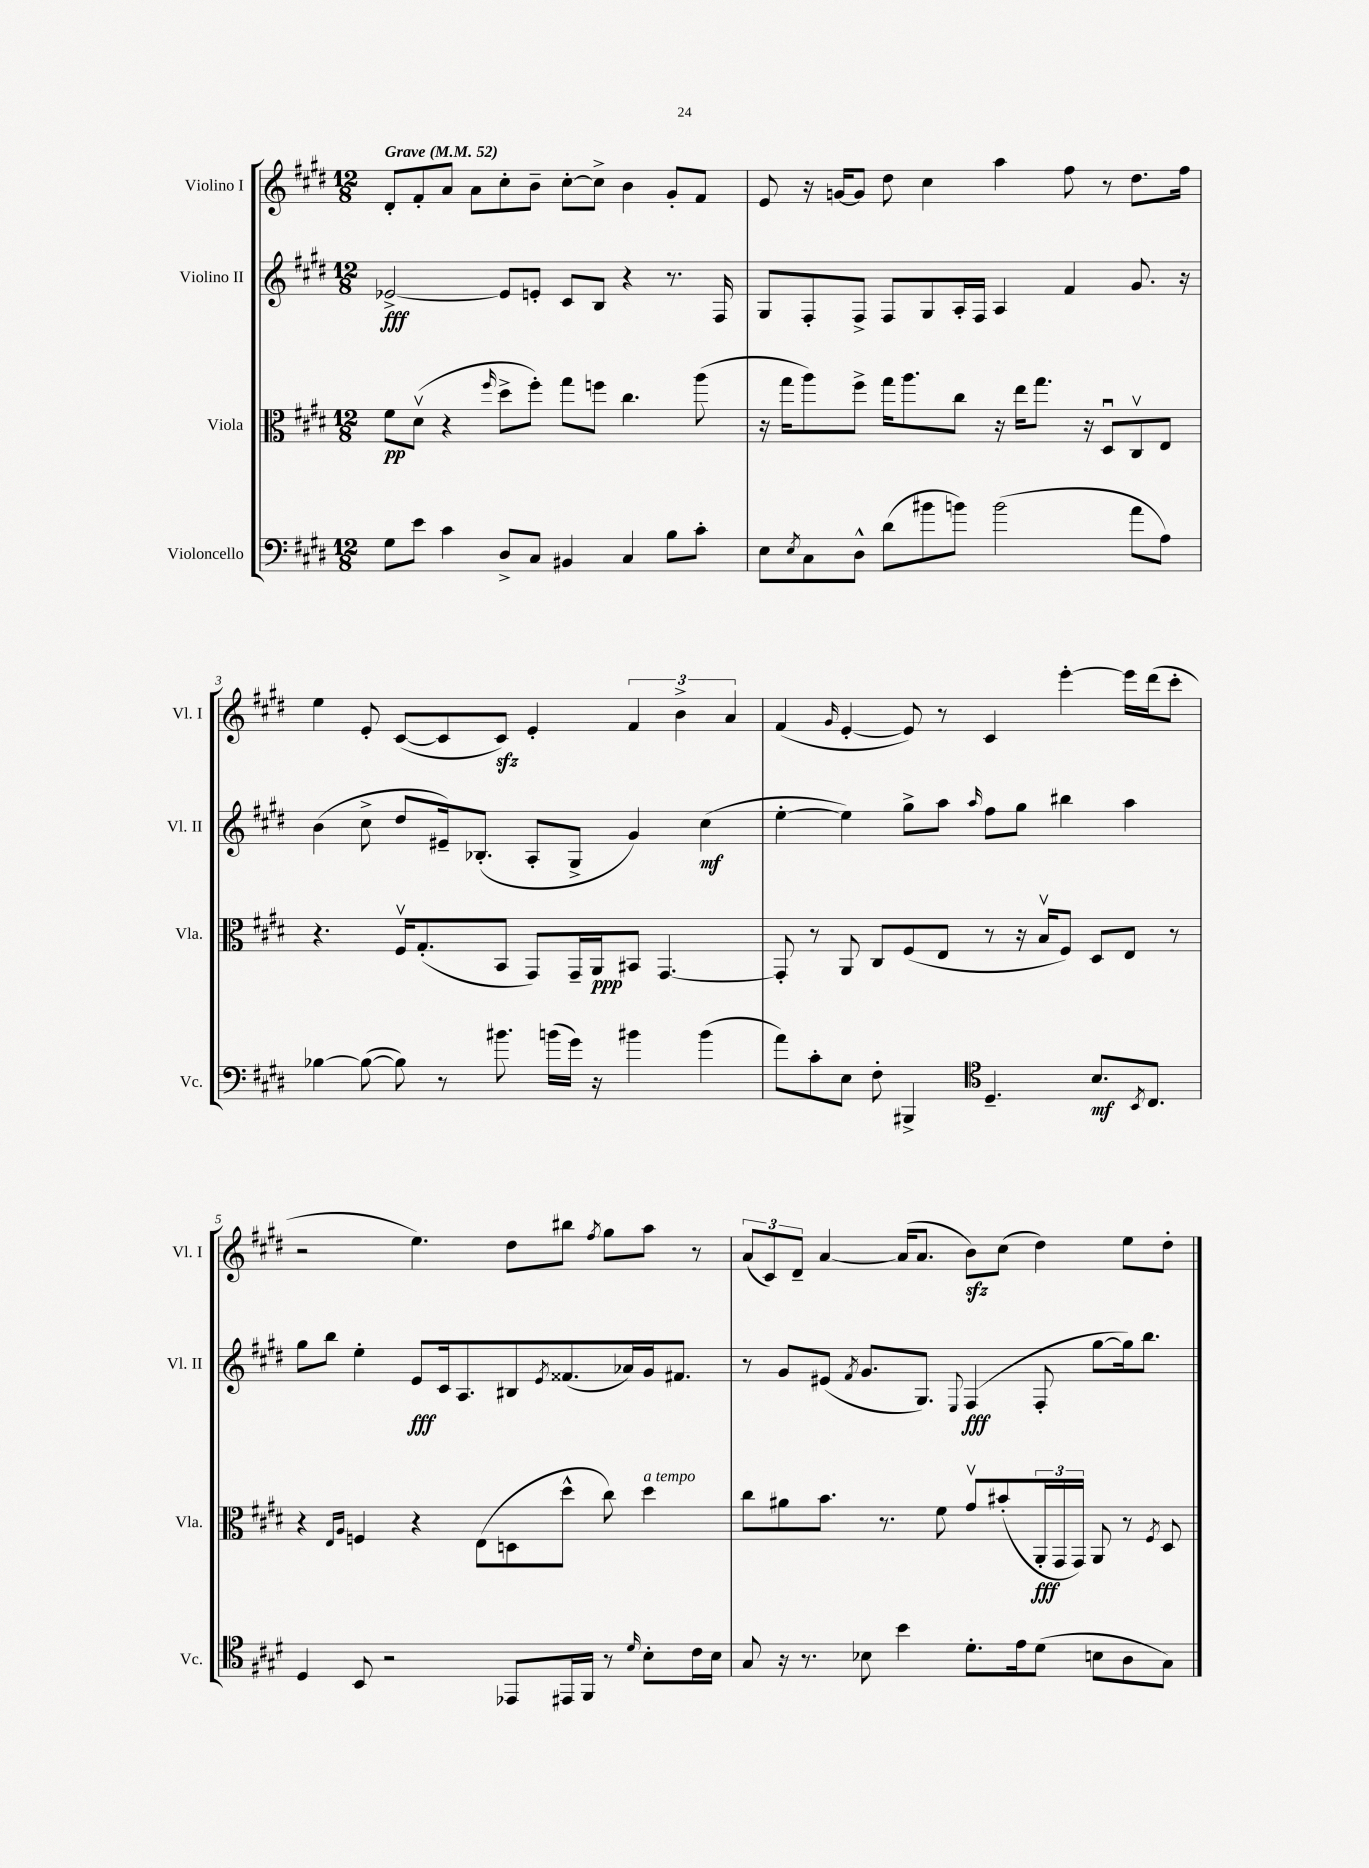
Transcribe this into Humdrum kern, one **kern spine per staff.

**kern	**kern	**kern	**kern
*staff4	*staff3	*staff2	*staff1
*clefF4	*clefC3	*clefG2	*clefG2
*k[f#c#g#d#]	*k[f#c#g#d#]	*k[f#c#g#d#]	*k[f#c#g#d#]
*M12/8	*M12/8	*M12/8	*M12/8
*MM52	*MM52	*MM52	*MM52
8G#	8f#	[2e-^	8d#'
8e	(8d#v	.	8f#'
4c#	4r	.	8a
.	.	.	8a
.	16qqff#	.	.
8D#^	8dd#^	8e-]	8cc#'
8C#	8ff#')	8e'	8b~
4BB#	8gg#	8c#	[8cc#'
.	8ff	8B	8cc#^]
4C#	4.cc#	4r	4b
8B	.	8.r	8g#'
8c#'	(8aa	.	8f#
.	.	16F#	.
=	=	=	=
8E	16r	8G#	8e
.	16gg#	.	.
8qE	.	.	.
8C#	8aa)	8F#'	16r
.	.	.	[16g
8D#^^	8ff#^	8F#^	8g]
(8d#	16gg#	8F#	8dd#
.	8.aa	.	.
8b#	.	8G#	4cc#
8b)	8cc#	16A'	.
.	.	16F#	.
(2b	16r	4A	4aa
.	16ee	.	.
.	8.gg#	.	.
.	.	4f#	8ff#
.	16r	.	.
.	8D#u	.	8r
8a	8C#v	8.g#	8.dd#
8A)	8E	.	.
.	.	16r	16ff#
=	=	=	=
[4B-	4.r	(4b	4ee
(8B-_	.	8cc#^	8e'
8B-])	16F#v	8dd#	([8c#
.	(8.G#'	.	.
8r	.	16e#~)	8c#]
.	.	(8.B-'	.
8.b#	8BB	.	8c#)
.	8GG#)	8A'	4e'
(16b	.	.	.
16g#)	16GG#~	8G#^	.
16r	16AA	.	.
4b#	8BB#	4g#)	6f#
.	[4.GG#	.	.
.	.	.	6b^
(4b#	.	(4cc#	.
.	.	.	6a
=	=	=	=
8a)	8GG#']	[4ee'	(4f#
8c#'	8r	.	.
.	.	.	16qqg#
8E	8AA	4ee])	[4e'
8F#'	8C#	.	.
4BBB#^	(8F#	8gg#^	8e])
.	8E	8aa	8r
*clefC4	*	*	*
.	.	16qqaa	.
4.D#~	8r	8ff#	4c#
.	16r	8gg#	.
.	16Bv	.	.
.	8F#)	4bb#	[4eee'
8.B	8D#	.	.
.	8E	4aa	16eee]
8qBB	.	.	.
8.C#	.	.	(16ddd#
.	8r	.	8ccc#'
=	=	=	=
4D#	4r	8gg#	2r
.	.	8bb	.
.	16qqE	.	.
.	16qqA	.	.
8BB	4F	4ee'	.
2r	.	.	.
.	4r	8e	4.ee)
.	.	16c#	.
.	.	8.A	.
.	(8E	.	.
8EE-	8D	8B#	8dd#
.	.	8qe	.
16EE#	8dd#^^	(8.f##	8bb#
16FF#	.	.	.
.	.	.	8qff#
8r	8cc#)	.	8gg#
.	.	16a-)	.
16qqd#	.	.	.
8B'	4dd#	16g#	8aa
.	.	8.f#	.
16c#	.	.	8r
16B	.	.	.
=	=	=	=
8G#	8cc#	8r	(12a
.	.	.	12c#)
16r	8a#	8g#	.
.	.	.	12d#~
8.r	.	.	.
.	8.b	(8e#	[4a
.	.	8qf#	.
8B-	.	8.g#	.
.	8.r	.	.
4b	.	.	(16a]
.	.	8.G#)	8.a
.	8f#	.	.
.	.	8qqE	.
8.d#'	8g#v	(4F#	8b)
.	(8b#'	.	(8cc#
16e	.	.	.
(8d#	24AA'	8F#'	4dd#)
.	24GG#	.	.
.	24GG#)	.	.
8B	8AA	[8gg#	.
8A	8r	16gg#])	8ee
.	.	8.bb	.
.	8qF#	.	.
8G#)	8D#	.	8dd#'
==	==	==	==
*-	*-	*-	*-
